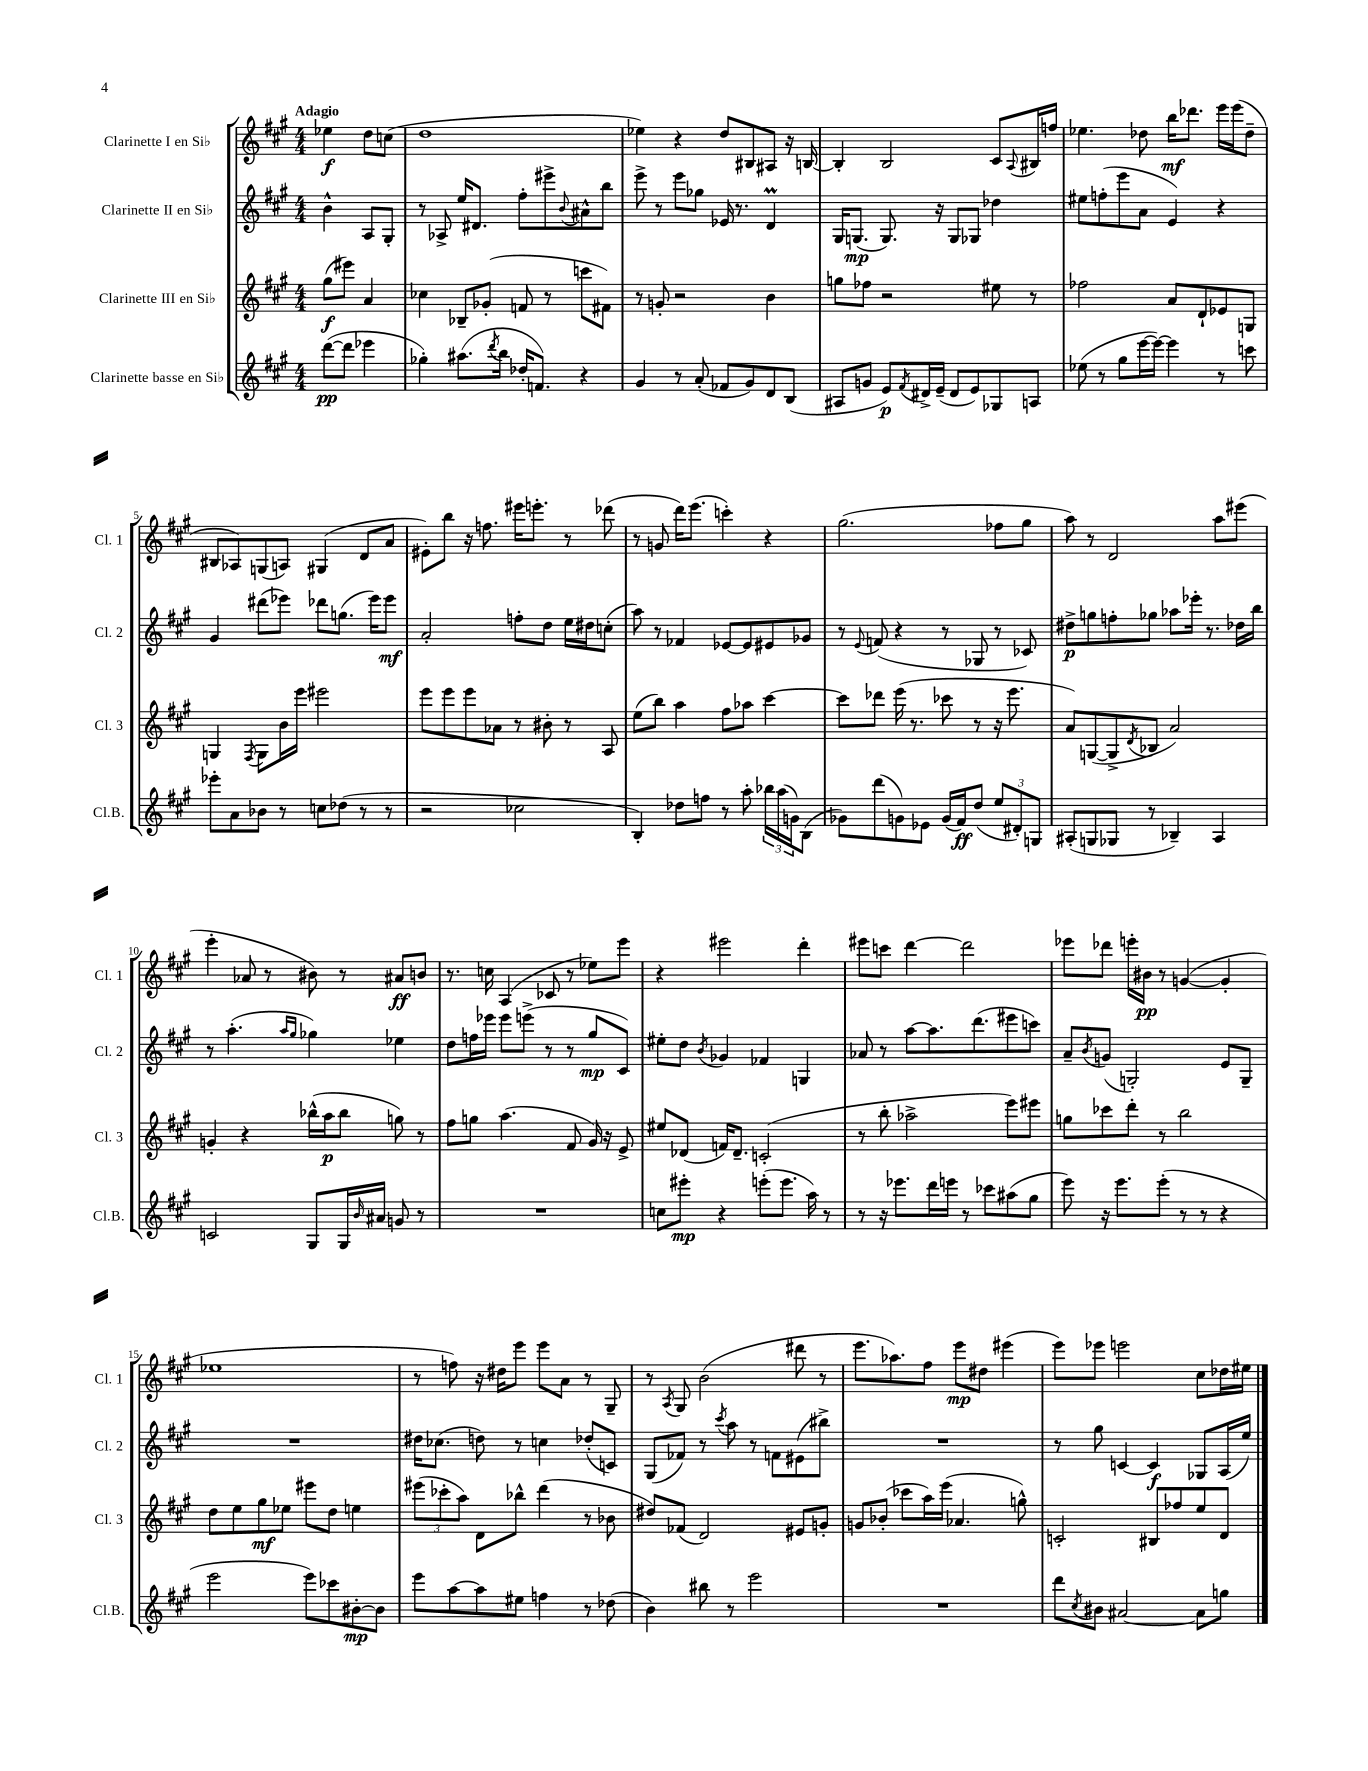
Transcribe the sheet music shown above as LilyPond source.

<<
\new StaffGroup <<
\new Staff = "s0" \with { instrumentName = "Clarinette I en Sib" shortInstrumentName = "Cl. 1" } {
    \clef treble \key a \major \numericTimeSignature \time 4/4 \partial 2 \tempo "Adagio"
    ees''4\f d''8 c''8( |
    d''1 |
    ees''4) r4 d''8 bis8 ais8 r16 b16~ |
    b4-. b2 cis'8 \appoggiatura { a8 } bis16 f''16 |
    ees''4. des''8 b''16\mf des'''8. e'''16 e'''16( des''8-- |
    bis8 aes8) g8( a8) gis4( d'8 a'8 |
    eis'8-.) b''8 r16 f''8. eis'''16 e'''8.-. r8 des'''8( |
    r8 g'8 d'''16) e'''8.( c'''4-.) r4 |
    gis''2.( fes''8 gis''8 |
    a''8) r8 d'2 a''8 eis'''8( |
    e'''4-. aes'8 r8 bis'8) r8 ais'8\ff b'8 |
    r8. c''16 a4( ces'8 r8 ees''8) e'''8 |
    r4 eis'''2 d'''4-. |
    eis'''8 c'''8 d'''4~ d'''2 |
    ees'''8 des'''8 e'''16-. bis'16\pp r8 g'4~( g'4-. |
    ees''1 |
    r8 f''8) r16 dis''16 e'''8 e'''8 a'8 r8 gis8-- |
    r8 \acciaccatura { a8 } gis8 b'2( dis'''8 r8 |
    e'''8. aes''8.) fis''8 e'''8\mp dis''8 eis'''4( |
    e'''8) ees'''8 e'''2 cis''8 des''16 eis''16 \bar "|." |
}
\new Staff = "s1" \with { instrumentName = "Clarinette II en Sib" shortInstrumentName = "Cl. 2" } {
    \clef treble \key a \major \numericTimeSignature \time 4/4 \partial 2
    b'4-^ a8 gis8-. |
    r8 aes8-> e''16 dis'8. fis''8-. eis'''8-> \appoggiatura { b'8 } ais'8-^ b''8 |
    e'''8-> r8 e'''8 ges''8 ees'16 r8. d'4\prall |
    gis16 g8.\mp( g8.) r16 g8 ges8 des''4 |
    eis''8 f''8-.( e'''8 a'8 e'4) r4 |
    gis'4 dis'''8( ees'''8) des'''8 g''8.( ees'''16) ees'''8\mf |
    a'2-. f''8-. d''8 e''16 dis''16 c''8-.( |
    a''8) r8 fes'4 ees'8~ ees'8 eis'8 ges'8 |
    r8 \appoggiatura { e'8 } f'8( r4 r8 ges8 r8 ces'8) |
    dis''8->\p g''8 f''8-. ges''8 aes''8 ees'''16-. r8. des''16 b''16 |
    r8 a''4.-.( \grace { a''16 gis''16 } ges''4) ees''4 |
    d''8 f''16 ees'''16 ees'''8 e'''8->( r8 r8 gis''8\mp cis'8) |
    eis''8-. d''8 \acciaccatura { b'8 } ges'4 fes'4 g4 |
    aes'8 r8 a''8~ a''8. d'''8.( eis'''8 c'''8) |
    a'8-- \acciaccatura { b'8 } g'8( g2-.) e'8 g8-- |
    R1 |
    dis''16 ces''8.( d''8) r8 c''4 des''8-.( c'8) |
    gis8( fes'8) r8 \acciaccatura { cis'''8 } a''8 r8 f'8 eis'8( bis''8->) |
    R1 |
    r8 gis''8 c'4~ c'4\f ges8 a16( e''16) \bar "|." |
}
\new Staff = "s2" \with { instrumentName = "Clarinette III en Sib" shortInstrumentName = "Cl. 3" } {
    \clef treble \key a \major \numericTimeSignature \time 4/4 \partial 2
    gis''8\f( eis'''8) a'4 |
    ces''4 bes8-- ges'8-.( f'8 r8 c'''8 fis'8) |
    r8 g'8-. r2 b'4 |
    g''8 fes''8 r2 eis''8 r8 |
    fes''2 a'8 d'8-! ees'8 g8 |
    g4 \acciaccatura { fis8 } g8 b'16 e'''16 eis'''2 |
    e'''8 e'''8 e'''8 aes'8 r8 bis'8-. r8 a8 |
    e''8( b''8) a''4 fis''8 aes''8 cis'''4~ |
    cis'''8 des'''8 e'''16( r8. ces'''8 r8 r16 e'''8. |
    a'8) g8~( g8-> \acciaccatura { d'8 } bes8 a'2) |
    g'4-. r4 bes''16-^( a''16\p bes''8 g''8) r8 |
    fis''8 g''8 a''4.( fis'8 gis'16) r16 e'8-> |
    eis''8 des'8( f'16) des'8.-- c'2-.( |
    r8 b''8-. aes''2-> e'''8) eis'''8 |
    g''8 ces'''8 d'''8-. r8 b''2 |
    d''8 e''8 gis''8\mf ees''8 eis'''8 d''8 e''4 |
    \tuplet 3/2 { eis'''8( ces'''8-. a''8) } d'8 bes''8-^ d'''4( r8 bes'8 |
    dis''8) fes'8( d'2) eis'8 g'8-. |
    g'8 bes'8-.( ces'''8 a''16) e'''16( aes'4. g''8-^) |
    c'2-. bis8 fes''8 e''8 d'8 \bar "|." |
}
\new Staff = "s3" \with { instrumentName = "Clarinette basse en Sib" shortInstrumentName = "Cl.B." } {
    \clef treble \key a \major \numericTimeSignature \time 4/4 \partial 2
    d'''8~\pp( d'''8 ees'''4 |
    ges''4-.) ais''8.( \acciaccatura { d'''8 } b''16 des''16-. f'8.) r4 |
    gis'4 r8 a'8-.( fes'8 gis'8) d'8 b8( |
    ais8 g'8 e'8\p) \acciaccatura { fis'8 } dis'16-> e'16--( dis'8 e'8) ges8 a8 |
    ees''8( r8 gis''8 e'''16~ e'''16~) e'''4 r8 c'''8 |
    ees'''8-. a'8 bes'8 r8 c''8 des''8( r8 r8 |
    r2 ces''2 |
    b4-.) des''8 f''8 r8 a''8-. \tuplet 3/2 { bes''16 a''16( g'16) } b8( |
    ges'8) d'''8( g'8) ees'8 g'16( fis'16\ff) d''8( \tuplet 3/2 { e''8 dis'8-.) g8 } |
    ais8-.( g8 ges8 r8 bes4--) ais4 |
    c'2 gis8 gis16 \grace { b'16 } ais'16 g'8 r8 |
    R1 |
    c''8 eis'''8-.\mp r4 e'''8-.( e'''8. a''16) r8 |
    r8 r16 ees'''8. d'''16 e'''16 r8 ces'''8 ais''8( gis''8 |
    e'''8) r16 e'''8. e'''8-.( r8 r8 r4 |
    e'''2 e'''8) ces'''8 bis'8~-.\mp bis'8 |
    e'''8 a''8~ a''8 eis''8 f''4 r8 des''8( |
    b'4) bis''8 r8 e'''2 |
    R1 |
    d'''8 \acciaccatura { cis''8 } bis'8 ais'2~ ais'8 g''8 \bar "|." |
}
>>
>>
